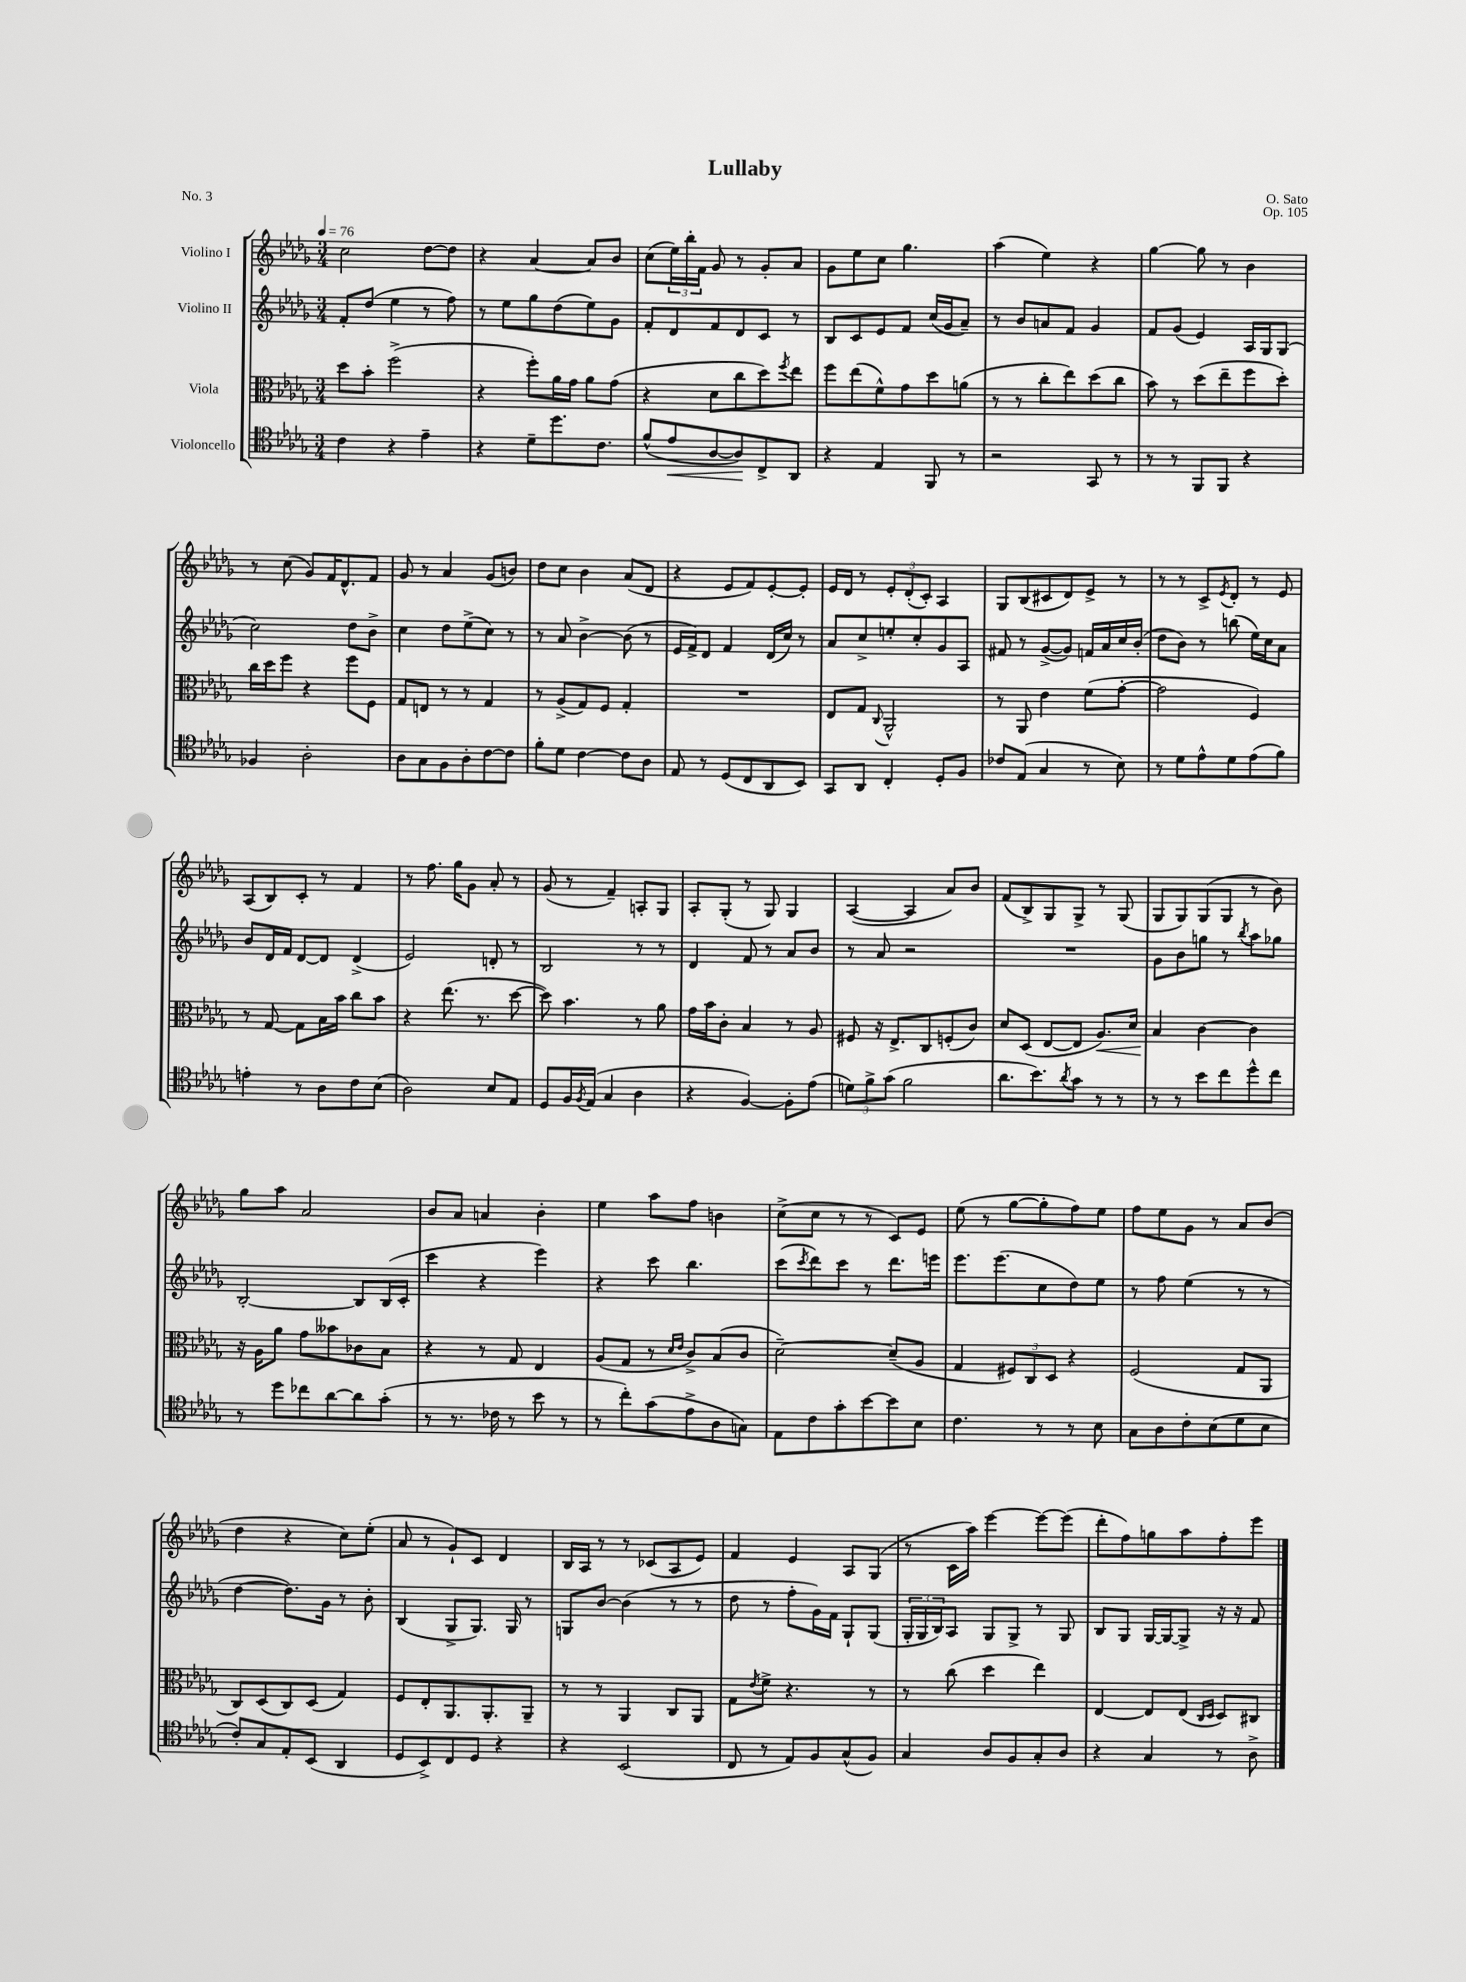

**kern	**dynam	**kern	**dynam	**kern	**kern
*part4	*part4	*part3	*part3	*part2	*part1
*staff4	*staff4	*staff3	*staff3	*staff2	*staff1
*I"Violoncello	*	*I"Viola	*	*I"Violino II	*I"Violino I
*clefC4	*	*clefC3	*	*clefG2	*clefG2
*k[b-e-a-d-g-]	*	*k[b-e-a-d-g-]	*	*k[b-e-a-d-g-]	*k[b-e-a-d-g-]
*M3/4	*	*M3/4	*	*M3/4	*M3/4
*MM76	*	*MM76	*	*MM76	*MM76
=1	=1	=1	=1	=1	=1
4c\	.	8dd-\L	.	8f'/L	2cc\
.	.	8b-'\J	.	(8dd-/J	.
4r	.	(2ff^\	.	4ee-\	.
4e-~\	.	.	.	8r	[8dd-\L
.	.	.	.	8ff\)	8dd-\J]
=2	=2	=2	=2	=2	=2
4r	.	4r	.	8r	4r
.	.	.	.	8ee-\L	.
8d-~\L	.	8ff'\L)	.	8gg-\	[4a-/
8.dd-\	.	16a-\L	.	(8dd-\	.
.	.	16g-\JJ	.	.	.
.	.	8a-\L	.	8ee-\)	8a-/L]
8.c\J	.	.	.	.	.
.	.	(8g-\J	.	8g-\J	8b-/J
=3	=3	=3	=3	=3	=3
(8f^^/L	.	4r	.	8f'/L	(8cc\L
!	!LO:HP:b	!	!	!	!
8e-/	<	.	.	8d-/	24ee-\L)
.	.	.	.	.	24bb-'\
.	.	.	.	.	24f\JJ
[8A-/	.	8d-\L	.	8f/	8g-/
8A-/])	.	8cc\	.	8d-/	8r
8C^/	[	8dd-\)	.	8c/J	8g-'/L
.	.	8qff/	.	.	.
8AA-/J	.	8ee-\J	.	8r	8a-/J
=4	=4	=4	=4	=4	=4
4r	.	8ff\L	.	8B-/L	8g-\L
.	.	(8ee-\	.	8c/	8ee-\
4E-/	.	8f^^\)	.	8e-/	8cc\J
.	.	8g-\	.	8f/J	4.gg-\
8FF/	.	8dd-\	.	(16cc/LL	.
.	.	.	.	16g-/J	.
8r	.	(8an\J	.	8a-~/J)	.
=5	=5	=5	=5	=5	=5
2r	.	8r	.	8r	(4aa-\
.	.	8r	.	8b-/L	.
.	.	8cc'\L	.	8an/	4ee-\)
.	.	8ee-\)	.	8f/J	.
8GG-/	.	(8dd-\	.	4g-/	4r
8r	.	8cc\J	.	.	.
=6	=6	=6	=6	=6	=6
8r	.	8b-\)	.	8f/L	[4gg-\
8r	.	8r	.	(8g-/J	.
8FF/L	.	(8dd-\L	.	4e-/)	8gg-\]
8FF/J	.	8ee-~\	.	.	8r
4r	.	8ff\	.	16A-/LL	4b-\
.	.	.	.	16G-/J	.
.	.	8dd-'\J)	.	(8G-/J	.
!!LO:LB:g=z
=7	=7	=7	=7	=7	=7
4F-X/	.	16cc\LL	.	2cc\)	8r
.	.	16dd-\J	.	.	.
.	.	8ff\J	.	.	(8cc\
2A-'\	.	4r	.	.	8g-/L)
.	.	.	.	.	16f/K
.	.	.	.	.	8.d-^^/
.	.	8ff\L	.	8dd-\L	.
.	.	8F\J	.	8b-^\J	8f/J
=8	=8	=8	=8	=8	=8
8A-\L	.	8G-/L	.	4cc\	8g-/
8G-\	.	8En/J	.	.	8r
8F\	.	8r	.	8dd-\L	4a-/
8A-'\	.	8r	.	(8ee-^\	.
[8c\	.	4G-/	.	8cc\J)	(8g-/L
8c\J]	.	.	.	8r	8bn/J)
=9	=9	=9	=9	=9	=9
8f'\L	.	8r	.	8r	8dd-\L
8d-\J	.	(8A-^/L	.	8a-/	8cc\J
[4c\	.	8G-/)	.	[4b-^\	4b-\
.	.	8F/J	.	.	.
8c\L]	.	4G-'/	.	(8b-\]	(8a-/L
8A-\J	.	.	.	8r	8d-/J
=10	=10	=10	=10	=10	=10
8E-/	.	2.r	.	16e-/LL	4r
.	.	.	.	16f^/J)	.
8r	.	.	.	8d-/J	.
(8D-/L	.	.	.	4f/	8e-/L
8C/	.	.	.	.	8f/)
8AA-/	.	.	.	(16d-/LL	[8e-'/
.	.	.	.	16cc/JJ)	.
8BB-/J)	.	.	.	8r	8e-'/J]
=11	=11	=11	=11	=11	=11
8GG-/L	.	8E-/L	.	8a-/L	16e-/LL
.	.	.	.	.	16d-/JJ
8AA-/J	.	8G-/J	.	8cc^/	8r
.	.	8qqC/	.	.	.
4C'/	.	2AA-^^/	.	8een'/	12e-'/L
.	.	.	.	.	(12d-'/
.	.	.	.	8cc'/	.
.	.	.	.	.	12c'/J)
8D-'/L	.	.	.	8g-/	4A-/
8F/J	.	.	.	8A-/J	.
=12	=12	=12	=12	=12	=12
8c-X/L	.	8r	.	8f#X/	8G-/L
(8E-/J	.	8AA-/	.	8r	(8B-/
4G-/	.	4e-\	.	([8g-^/L	8c#X/
.	.	.	.	8g-/J])	8d-/)
8r	.	(8f\L	.	16fn/LL	8e-^/J
.	.	.	.	16a-/	.
8B-\)	.	[8g-'\J	.	16cc/	8r
.	.	.	.	(16b-'/JJ	.
=13	=13	=13	=13	=13	=13
8r	.	2g-\]	.	8dd-\L	8r
8d-\L	.	.	.	8b-\J)	8r
8e-^^\	.	.	.	8r	8c^/L
.	.	.	.	.	8qe-/
8d-\	.	.	.	(8bbn\	8d-'/J
(8e-\	.	4F/)	.	16ee-\LL)	8r
.	.	.	.	16cc\J	.
8f\J)	.	.	.	8a-\J	8e-/
!!LO:LB:g=z
=14	=14	=14	=14	=14	=14
4en'\	.	8r	.	8b-/L	(8A-/L
.	.	[8G-/	.	16d-/L	8B-/)
.	.	.	.	16f/JJ	.
8r	.	8G-\L]	.	[8d-/L	8c'/J
8A-\L	.	16B-\L	.	8d-/J]	8r
.	.	16b-\JJ	.	.	.
8c\	.	8cc\L	.	(4d-^/	4f/
(8B-\J	.	8b-\J	.	.	.
=15	=15	=15	=15	=15	=15
2A-\)	.	4r	.	2e-/)	8r
.	.	.	.	.	8.ff\
.	.	(8.ee-\	.	.	.
.	.	.	.	.	16gg-\KL
.	.	.	.	.	8g-\J
.	.	8.r	.	.	.
8B-/L	.	.	.	8dn'/	8a-'/
8E-/J	.	[8dd-\	.	8r	8r
=16	=16	=16	=16	=16	=16
8D-/L	.	8dd-\])	.	2B-/	(8g-/
16F/L	.	4.b-\	.	.	8r
8qF/	.	.	.	.	.
(16E-/JJ	.	.	.	.	.
4G-/	.	.	.	.	4f~/)
4A-\	.	8r	.	8r	8An'/L
.	.	8a-\	.	8r	8G-/J
=17	=17	=17	=17	=17	=17
4r	.	16g-\LL	.	4d-/	8A-'/L
.	.	16b-\J	.	.	.
.	.	8c'\J	.	.	(8G-'/J
[4F/)	.	4B-/	.	8f/	8r
.	.	.	.	8r	8G-/)
8F'\L]	.	8r	.	8a-/L	4G-/
(8e-\J	.	8A-/	.	8b-/J	.
=18	=18	=18	=18	=18	=18
12dn\L)	.	8F#X/	.	8r	([4A-/
12f^\	.	.	.	.	.
.	.	16r	.	8a-/	.
(12g-\J	.	.	.	.	.
.	.	8.E-^/L	.	.	.
2f\	.	.	.	2r	4A-/]
.	.	8C/	.	.	.
.	.	(8Fn'/	.	.	8a-/L)
.	.	8c/J)	.	.	8b-/J
=19	=19	=19	=19	=19	=19
8.a-\L	.	8d-/L	.	2.r	(8f/L
.	.	(8D-/J	.	.	8B-^/)
8.b-\)	.	.	.	.	.
.	.	[8E-/L	.	.	8G-/
8qa-/	.	.	.	.	.
8g-\J	.	8E-/J]	.	.	8G-^/J
!	!	!	!LO:HP:b	!	!
8r	.	8.A-/L)	<	.	8r
8r	.	.	.	.	(8G-/
.	.	16d-/Jk	.	.	.
=20	=20	=20	=20	=20	=20
8r	.	4B-/	.	8g-\L	8G-/L
8r	.	.	.	8b-\	8G-/)
8b-\L	.	[4c\	[	8ggn\J	(8G-/
8cc\	.	.	.	8r	8G-/J
.	.	.	.	8qbb-/	.
8dd-^^\	.	4c\]	.	8aa-\L	8r
8cc\J	.	.	.	8gg-X\J	8b-\)
!!LO:LB:g=z
=21	=21	=21	=21	=21	=21
8r	.	16r	.	[2B-'/	8gg-\L
.	.	16A-\KL	.	.	.
8dd-\L	.	8a-\J	.	.	8aa-\J
8cc-X\	.	8g-\L	.	.	2a-/
[8a-\	.	8b--X\	.	.	.
8a-\]	.	8c-X\	.	8B-/L]	.
(8g-'\J	.	8B-\J	.	(16B-/L	.
.	.	.	.	16c'/JJ	.
=22	=22	=22	=22	=22	=22
8r	.	4r	.	4ccc\	8b-/L
8.r	.	.	.	.	8a-/J
.	.	8r	.	4r	4an/
16c-X\	.	.	.	.	.
8r	.	8G-/	.	.	.
8b-\	.	4E-/	.	4eee-\)	4b-'\
8r	.	.	.	.	.
=23	=23	=23	=23	=23	=23
8r	.	(8A-/L	.	4r	4ee-\
8cc'\L)	.	8G-/J	.	.	.
(8g-\	.	8r	.	8ccc\	8aa-\L
.	.	16qqd-/LL	.	.	.
.	.	16qqe-/JJ	.	.	.
8e-^\	.	8c^/L)	.	4.bb-\	8ff\J
8A-\	.	(8B-/	.	.	4bn\
8Gn\J)	.	8c/J	.	.	.
=24	=24	=24	=24	=24	=24
8E-\L	.	[2d-~\)	.	(8ccc\L	(8cc^\L
.	.	.	.	8qccc/	.
8c\	.	.	.	8ddd-\)	8cc\J
8g-'\	.	.	.	8ccc\J	8r
[8b-\	.	.	.	8r	8r
8b-\]	.	(8d-~/L]	.	8.ddd-\L	8c/L)
8B-\J	.	8A-/J	.	.	8e-/J
.	.	.	.	16eeen\Jk	.
=25	=25	=25	=25	=25	=25
4.c\	.	4G-/	.	8.eee-\L	(8ee-\
.	.	.	.	.	8r
.	.	.	.	(8.eee-\	.
.	.	12F#X/L)	.	.	[8gg-\L
.	.	12C/	.	.	.
8r	.	.	.	8cc\	8gg-'\]
.	.	12D-/J	.	.	.
8r	.	4r	.	8dd-\)	8ff\)
8B-\	.	.	.	8ee-\J	8ee-\J
=26	=26	=26	=26	=26	=26
8G-\L	.	(2F/	.	8r	8ff\L
8A-\	.	.	.	8ff\	8ee-\
8c'\	.	.	.	(4ee-\	8g-\J
(8B-\	.	.	.	.	8r
8d-\	.	8G-/L	.	8r	8a-/L
8B-\J	.	8AA-/J	.	8r	(8b-/J
!!LO:LB:g=z
=27	=27	=27	=27	=27	=27
8c'/L)	.	8C/L)	.	[4dd-\	4dd-\
8G-/	.	(8D-/	.	.	.
8E-'/	.	8C/)	.	8.dd-\L])	4r
(8BB-/J	.	(8D-/J	.	.	.
.	.	.	.	16g-\Jk	.
4AA-/	.	4G-/)	.	8r	8cc\L)
.	.	.	.	8b-'\	(8ee-'\J
=28	=28	=28	=28	=28	=28
8D-/L	.	8F/L	.	(4B-/	8a-/
8BB-^/)	.	8E-'/	.	.	8r
8C/	.	8.AA-/	.	8G-^/L	8g-`/L)
8D-/J	.	.	.	8.G-/J)	8c/J
.	.	8.AA-'/	.	.	.
4r	.	.	.	.	4d-/
.	.	.	.	16G-/	.
.	.	8AA-~/J	.	8r	.
=29	=29	=29	=29	=29	=29
4r	.	8r	.	8Gn/L	16B-/LL
.	.	.	.	.	16A-/JJ
.	.	8r	.	[8b-/J	8r
(2BB-/	.	4AA-/	.	(4b-\]	8r
.	.	.	.	.	(8c-X/L
.	.	8C/L	.	8r	8A-/
.	.	8AA-/J	.	8r	8e-/J)
=30	=30	=30	=30	=30	=30
8C/	.	8G-\L	.	8dd-\	4f/
.	.	8qe-/	.	.	.
8r	.	8f^\J	.	8r	.
8E-/L)	.	4.r	.	8ff'\L	4e-/
8F/	.	.	.	16g-\L)	.
.	.	.	.	16f\JJ	.
(8G-^^/	.	.	.	8G-`/L	8A-/L
8F/J)	.	8r	.	(8G-/J	(8G-/J
=31	=31	=31	=31	=31	=31
4G-/	.	8r	.	24G-'/LL	8r
.	.	.	.	24G-/	.
.	.	.	.	24B-/J)	.
.	.	(8cc\	.	8A-/J	16c\LL
.	.	.	.	.	16aa-\JJ)
8A-/L	.	4dd-\	.	8G-/L	[4eee-\
8F/	.	.	.	8G-^/J	.
8G-'/	.	4ee-\)	.	8r	8eee-\L_
8A-/J	.	.	.	8G-/	(8eee-\J]
=32	=32	=32	=32	=32	=32
4r	.	[4E-/	.	8B-/L	8ddd-'\L
.	.	.	.	8G-/J	8ff\)
4G-/	.	8E-/L]	.	[16G-/LL	8ggn\
.	.	.	.	16G-/J_	.
.	.	(8E-/J	.	8G-^/J]	8aa-\
.	.	16qqC/LL	.	.	.
.	.	16qqD-/JJ	.	.	.
8r	.	8D-/L)	.	16r	8ff'\
.	.	.	.	16r	.
8A-^\	.	8C#X/J	.	8f/	8eee-\J
==	==	==	==	==	==
*-	*-	*-	*-	*-	*-
